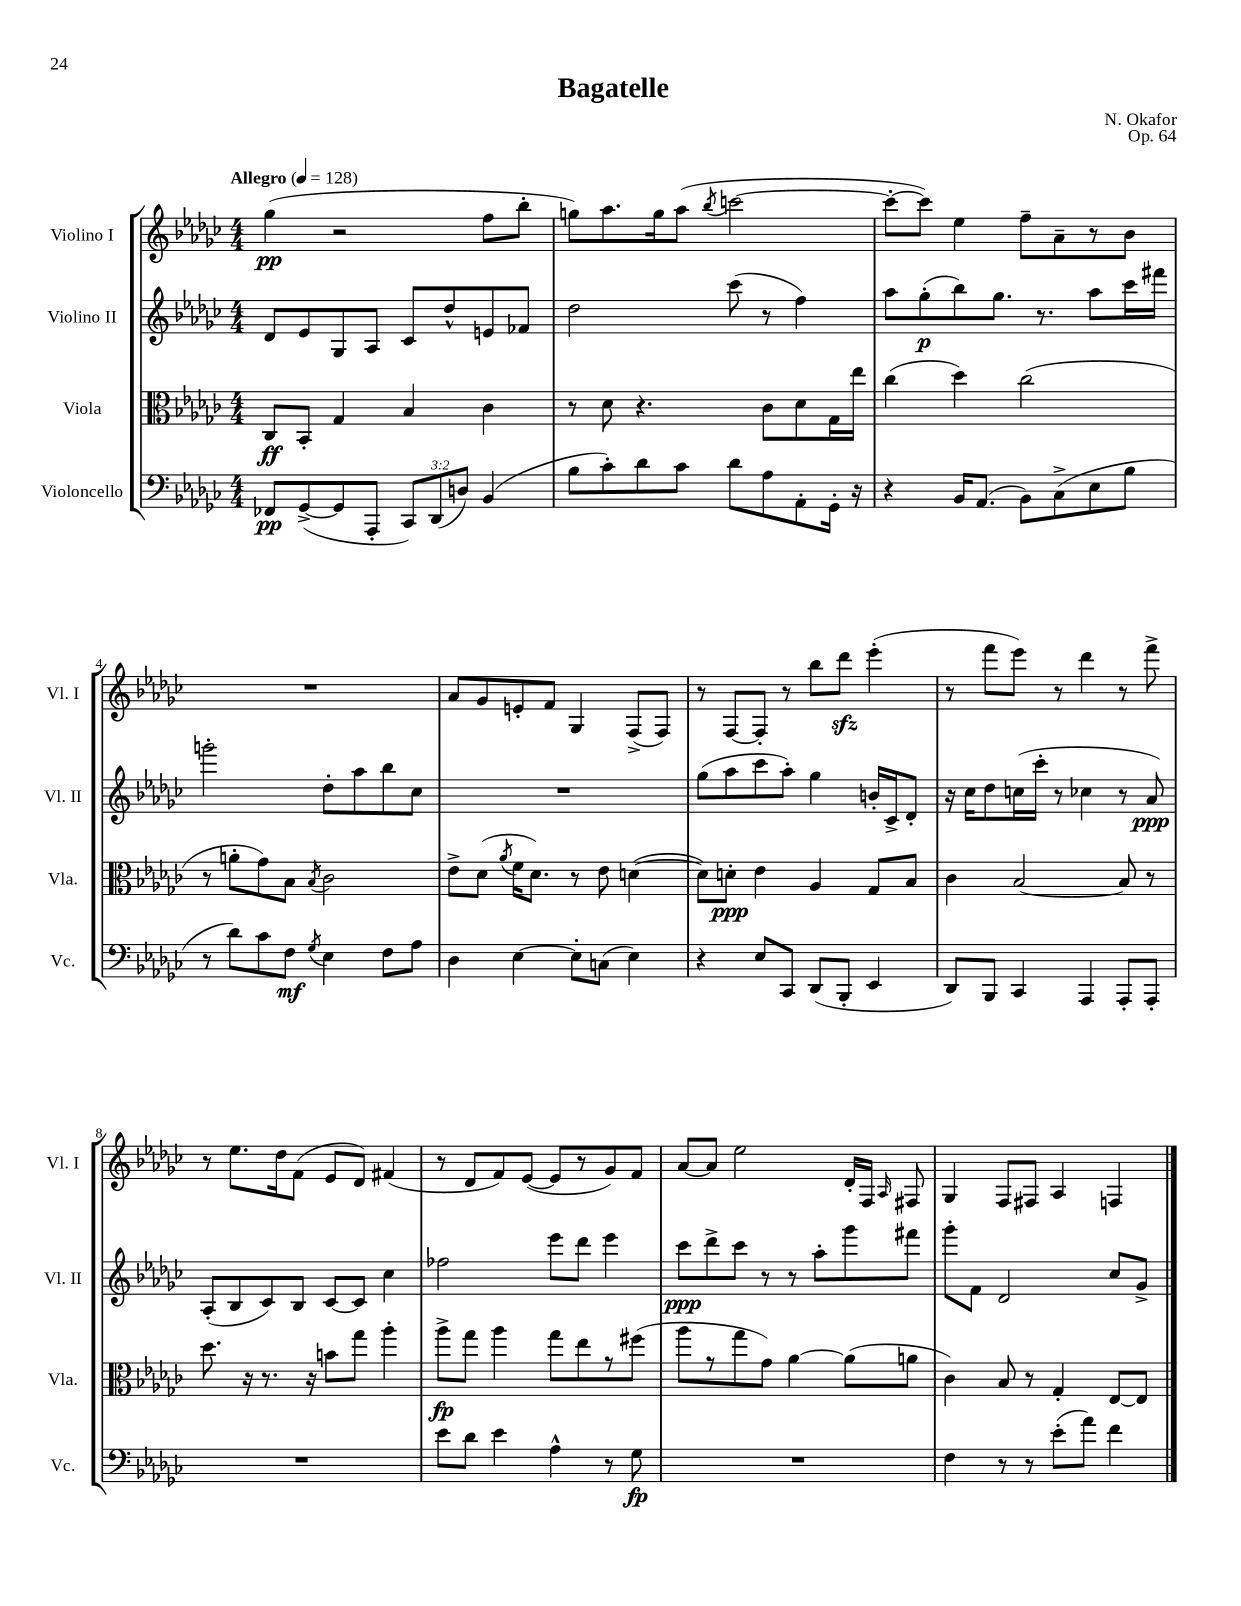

**kern	**dynam	**kern	**dynam	**kern	**dynam	**kern	**dynam
*part4	*part4	*part3	*part3	*part2	*part2	*part1	*part1
*staff4	*staff4	*staff3	*staff3	*staff2	*staff2	*staff1	*staff1
*I"Violoncello	*	*I"Viola	*	*I"Violino II	*	*I"Violino I	*
*I'Vc.	*	*I'Vla.	*	*I'Vl. II	*	*I'Vl. I	*
*clefF4	*	*clefC3	*	*clefG2	*	*clefG2	*
*k[b-e-a-d-g-c-]	*	*k[b-e-a-d-g-c-]	*	*k[b-e-a-d-g-c-]	*	*k[b-e-a-d-g-c-]	*
*M4/4	*	*M4/4	*	*M4/4	*	*M4/4	*
*MM128	*	*MM128	*	*MM128	*	*MM128	*
=1	=1	=1	=1	=1	=1	=1	=1
!	!	!	!	!	!	!LO:TX:a:B:t=Allegro	!
8FF-X/L	pp	8C-/L	ff	8d-/L	.	(4gg-\	pp
([8GG-^/	.	8BB-'/J	.	8e-/	.	.	.
8GG-/]	.	4G-/	.	8G-/	.	2r	.
8AAA-'/J	.	.	.	8A-/J	.	.	.
12CC-/L)	.	4B-/	.	8c-/L	.	.	.
(12DD-/	.	.	.	.	.	.	.
.	.	.	.	8dd-^^/	.	.	.
12Dn/J)	.	.	.	.	.	.	.
(4BB-/	.	4c-\	.	8en/	.	8ff\L	.
.	.	.	.	8f-X/J	.	8bb-'\J	.
=2	=2	=2	=2	=2	=2	=2	=2
8B-\L	.	8r	.	2dd-\	.	8ggn\L)	.
8c-'\)	.	8d-\	.	.	.	8.aa-\	.
8d-\	.	4.r	.	.	.	.	.
.	.	.	.	.	.	16gg\k	.
8c-\J	.	.	.	.	.	(8aa-\J	.
.	.	.	.	.	.	8qbb-/	.
8d-\L	.	.	.	(8ccc-\	.	[2cccn\	.
8A-\	.	8c-\L	.	8r	.	.	.
8AA-'\	.	8d-\	.	4ff\)	.	.	.
16GG-'\Jk	.	16G-\L	.	.	.	.	.
16r	.	16ee-\JJ	.	.	.	.	.
=3	=3	=3	=3	=3	=3	=3	=3
4r	.	(4cc-\	.	8aa-\L	.	8ccc'\L_	.
.	.	.	.	(8gg-'\	p	8ccc\J])	.
16BB-/KL	.	4dd-\)	.	8bb-\)	.	4ee-\	.
(8.AA-/J	.	.	.	.	.	.	.
.	.	.	.	8.gg-\J	.	.	.
8BB-\L)	.	(2cc-\	.	.	.	8ff~\L	.
.	.	.	.	8.r	.	.	.
(8C-^\	.	.	.	.	.	8a-~\	.
8E-\	.	.	.	8aa-\L	.	8r	.
8B-\J	.	.	.	16ccc-\L	.	8b-\J	.
.	.	.	.	16fff#X\JJ	.	.	.
!!LO:LB:g=z
=4	=4	=4	=4	=4	=4	=4	=4
8r	.	8r	.	2gggn'\	.	1r	.
8d-\L)	.	8an'\L	.	.	.	.	.
8c-\	.	8g-\)	.	.	.	.	.
8F\J	mf	8B-\J	.	.	.	.	.
8qG-/	.	8qB-/	.	.	.	.	.
4E-\	.	2c-\	.	8dd-'\L	.	.	.
.	.	.	.	8aa-\	.	.	.
8F\L	.	.	.	8bb-\	.	.	.
8A-\J	.	.	.	8cc-\J	.	.	.
=5	=5	=5	=5	=5	=5	=5	=5
4D-\	.	8e-^\L	.	1r	.	8a-/L	.
.	.	(8d-\J	.	.	.	8g-/	.
.	.	8qa-/	.	.	.	.	.
[4E-\	.	16f\KL	.	.	.	8en'/	.
.	.	8.d-\J)	.	.	.	.	.
.	.	.	.	.	.	8f/J	.
8E-'\L]	.	8r	.	.	.	4G-/	.
(8Cn\J	.	8e-\	.	.	.	.	.
4E-\)	.	([4dn\	.	.	.	(8F^/L	.
.	.	.	.	.	.	8F/J)	.
=6	=6	=6	=6	=6	=6	=6	=6
4r	.	8d\L])	.	(8gg-\L	.	8r	.
.	.	8dn'\J	ppp	8aa-\	.	[8F/L	.
8E-/L	.	4e-\	.	8ccc-\	.	8F'/J]	.
8CC-/J	.	.	.	8aa-'\J)	.	8r	.
(8DD-/L	.	4A-/	.	4gg-\	.	8bb-\L	.
8BBB-'/J	.	.	.	.	.	8ddd-zz\J	.
4EE-/	.	8G-/L	.	16bn'/LL	.	(4eee-'\	.
.	.	.	.	16c-^/J	.	.	.
.	.	8B-/J	.	8d-'/J	.	.	.
=7	=7	=7	=7	=7	=7	=7	=7
8DD-/L)	.	4c-\	.	16r	.	8r	.
.	.	.	.	16cc-\KL	.	.	.
8BBB-/J	.	.	.	8dd-\	.	8fff\L	.
4CC-/	.	[2B-/	.	(16ccn\L	.	8eee-\J)	.
.	.	.	.	16ccc-'\JJ	.	.	.
.	.	.	.	8r	.	8r	.
4AAA-/	.	.	.	4cc-X\	.	4ddd-\	.
8AAA-'/L	.	8B-/]	.	8r	.	8r	.
8AAA-'/J	.	8r	.	8a-/)	ppp	8fff^\	.
!!LO:LB:g=z
=8	=8	=8	=8	=8	=8	=8	=8
1r	.	8.dd-\	.	(8A-'/L	.	8r	.
.	.	.	.	8B-/	.	8.ee-\L	.
.	.	16r	.	.	.	.	.
.	.	8.r	.	8c-/)	.	.	.
.	.	.	.	.	.	16dd-\k	.
.	.	.	.	8B-/J	.	(8f\J	.
.	.	16r	.	.	.	.	.
.	.	8bn\L	.	[8c-/L	.	8e-/L	.
.	.	8gg-\J	.	8c-/J]	.	8d-/J)	.
.	.	4aa-'\	.	4cc-\	.	(4f#X/	.
=9	=9	=9	=9	=9	=9	=9	=9
8e-\L	.	8aa-^\L	fp	2ff-X\	.	8r	.
8d-\J	.	8gg-\J	.	.	.	8d-/L	.
4e-\	.	4aa-\	.	.	.	8f/)	.
.	.	.	.	.	.	([8e-/J	.
4A-^^\	.	8gg-\L	.	8eee-\L	.	8e-/L]	.
.	.	8ee-\	.	8ddd-\J	.	8r	.
8r	.	8r	.	4eee-\	.	8g-/)	.
8G-\	fp	(8ff#X\J	.	.	.	8f/J	.
=10	=10	=10	=10	=10	=10	=10	=10
1r	.	8aa-\L	.	8ccc-\L	ppp	[8a-/L	.
.	.	8r	.	8ddd-^\	.	8a-/J]	.
.	.	8gg-\	.	8ccc-\J	.	2ee-\	.
.	.	8g-\J)	.	8r	.	.	.
.	.	[4a-\	.	8r	.	.	.
.	.	.	.	8aa-'\L	.	.	.
.	.	(8a-\L]	.	8ggg-\	.	16d-'/LL	.
.	.	.	.	.	.	16F/JJ	.
.	.	.	.	.	.	16qqA-/	.
.	.	8an\J	.	8fff#X\J	.	8F#X/	.
=11	=11	=11	=11	=11	=11	=11	=11
4F\	.	4c-\)	.	8ggg-'\L	.	4G-/	.
.	.	.	.	8f\J	.	.	.
8r	.	8B-/	.	2d-/	.	8F/L	.
8r	.	8r	.	.	.	8F#X/J	.
(8e-'\L	.	4G-'/	.	.	.	4A-/	.
8a-\J)	.	.	.	.	.	.	.
4f\	.	[8E-/L	.	8cc-/L	.	4Fn/	.
.	.	8E-/J]	.	8g-^/J	.	.	.
==	==	==	==	==	==	==	==
*-	*-	*-	*-	*-	*-	*-	*-
